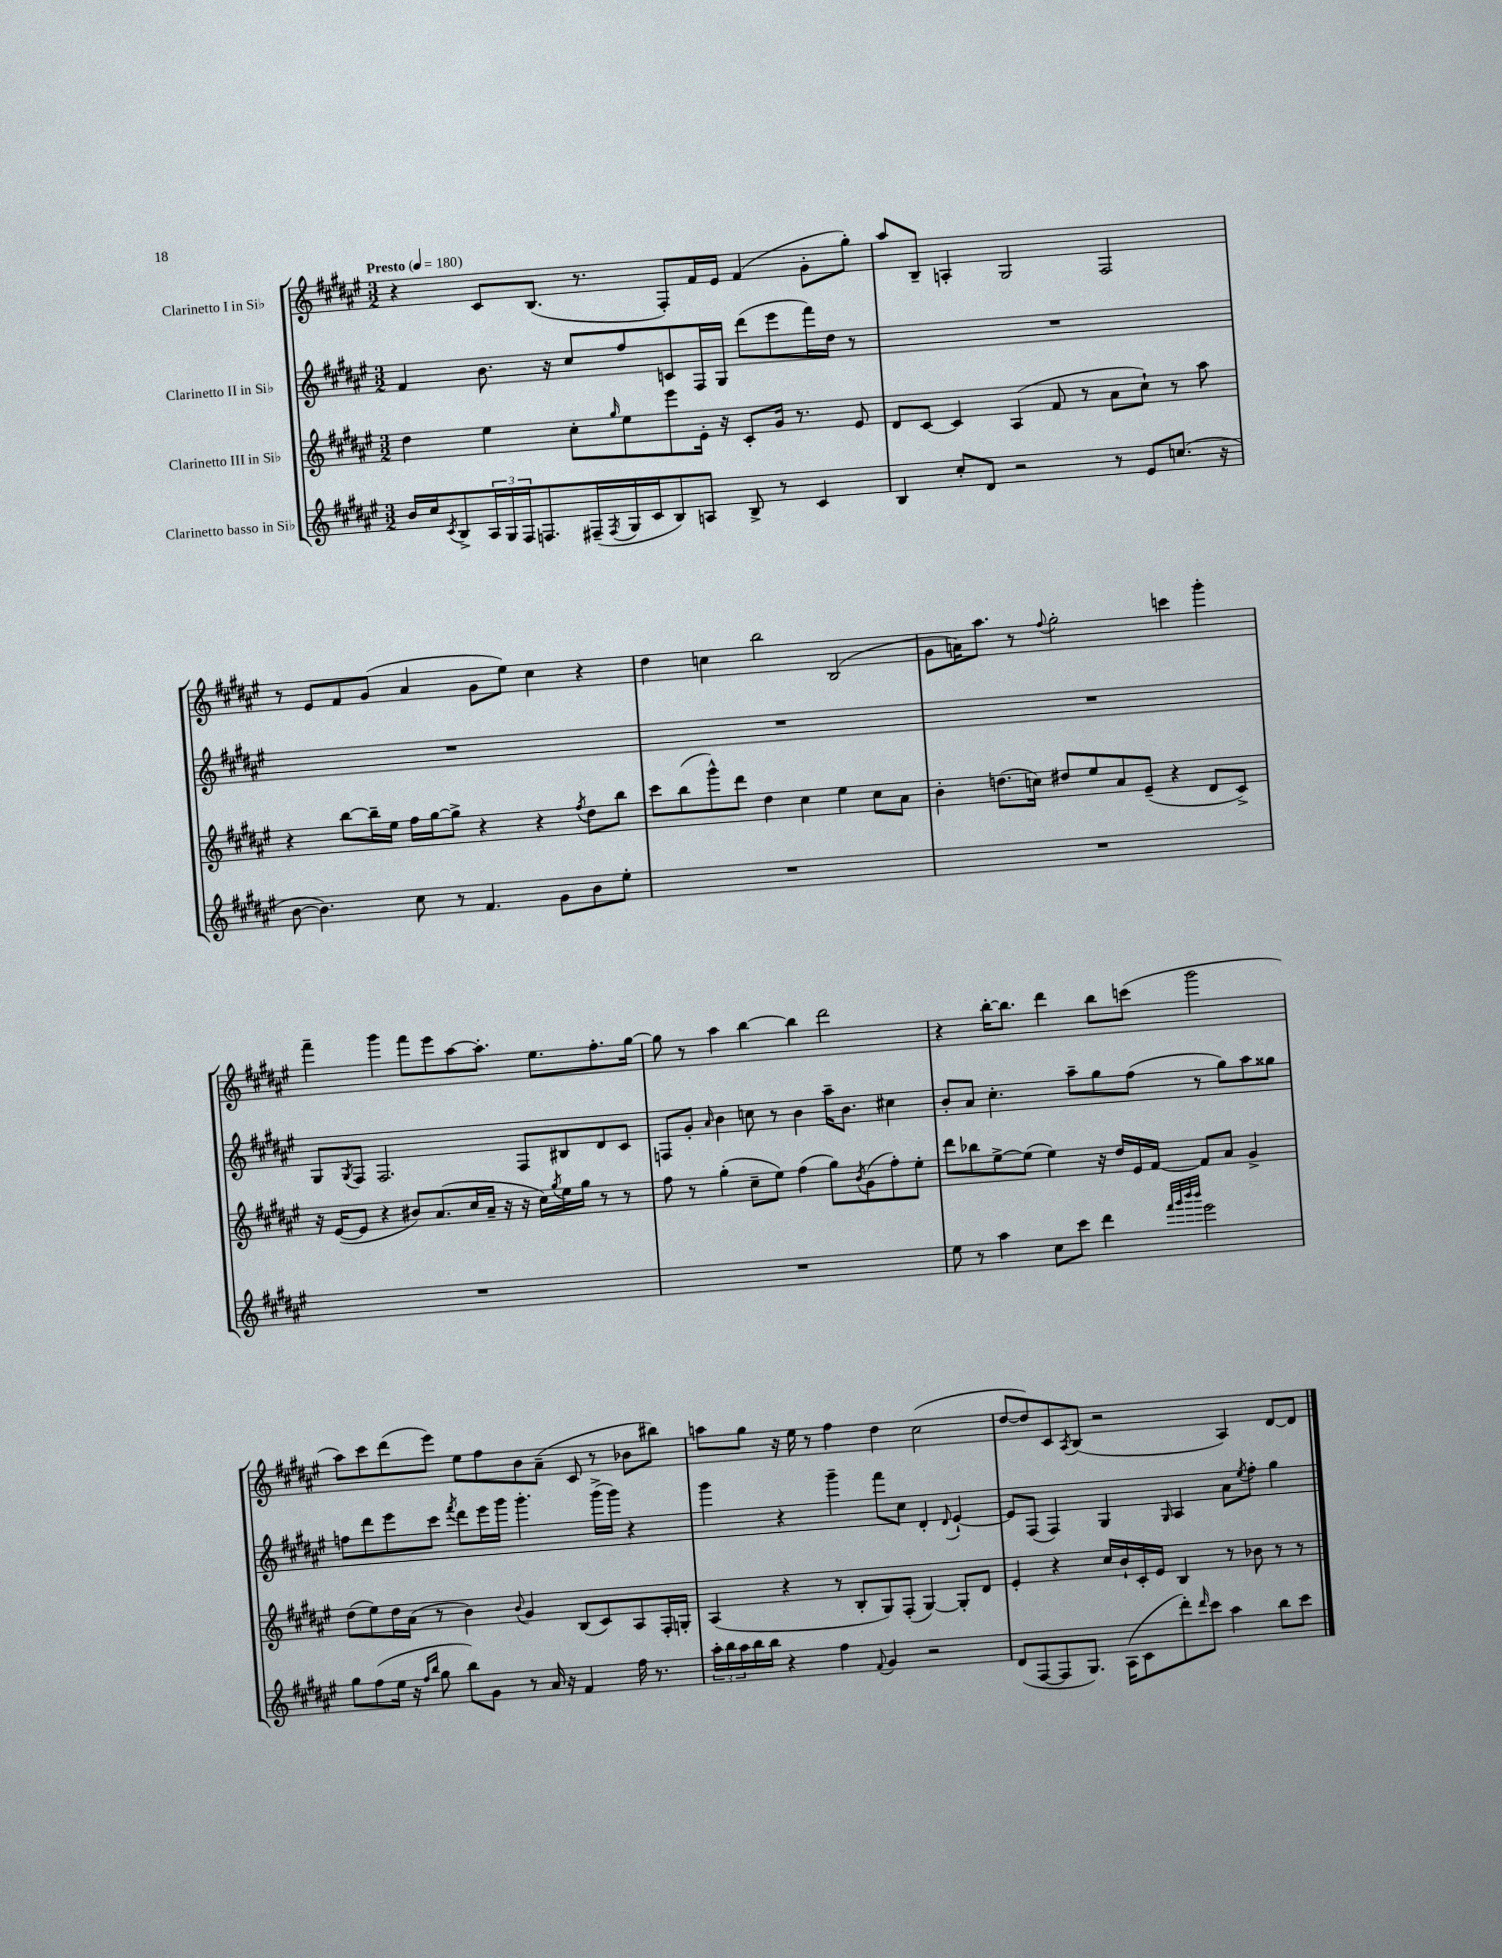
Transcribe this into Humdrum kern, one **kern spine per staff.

**kern	**kern	**kern	**kern
*staff4	*staff3	*staff2	*staff1
*clefG2	*clefG2	*clefG2	*clefG2
*k[f#c#g#d#a#e#]	*k[f#c#g#d#a#e#]	*k[f#c#g#d#a#e#]	*k[f#c#g#d#a#e#]
*M3/2	*M3/2	*M3/2	*M3/2
*MM180	*MM180	*MM180	*MM180
16b/LL	4dd#\	4f#/	4r
16cc#/J	.	.	.
8qc#/	.	.	.
8B^/	.	.	.
24A#/L	4ee#\	8.b\	8c#/L
24G#/	.	.	.
24F#/J	.	.	.
8.F/	.	.	(8.B/J
.	.	16r	.
.	8cc#'\L	8cc#/L	.
(16F#~/L	.	.	8.r
8qF#/	16qqgg#/	.	.
16G#/	8ee#\	8ff#/	.
16c#/J	.	.	.
8B/)	8eee#\	8c/	8F#'/L)
8A/J	16e#'\Jk	16F#/L	16f#/L
.	16r	16G#/JJ	16e#/JJ
8B^/	8c#'/L	(8ddd#\L	(4f#/
8r	16g#/Jk	8eee#\	.
.	8.r	.	.
4c#/	.	16fff#\L)	8g#'\L
.	.	16dd#\JJ	.
.	8e#/	8r	8gg#'\J)
=	=	=	=
4B/	8d#/L	1.r	8aa#/L
.	[8c#/J	.	8B~/J
8cc#'/L	4c#/]	.	4A'/
8d#/J	.	.	.
2r	(4A#/	.	2G#/
.	8f#/	.	.
.	8r	.	.
8r	8a#\L	.	2F#/
8e#/L	8cc#`\J)	.	.
(8.cc/J	8r	.	.
.	8aa#\	.	.
16r	.	.	.
=	=	=	=
[8b\	4r	1.r	8r
4.b\])	.	.	8e#/L
.	[8bb\L	.	8f#/
.	16bb~\]L	.	(8g#/J
.	16ee#\JJ	.	.
8cc#\	16ff#\LL	.	4a#/
.	[16gg#\J	.	.
8r	8gg#^\]J	.	.
4.f#/	4r	.	8g#\L
.	.	.	8ee#\J)
.	4r	.	4cc#\
8g#\L	.	.	.
.	8qff#/	.	.
8b\	8dd#\L	.	4r
8ee#'\J	8bb\J	.	.
=	=	=	=
1.r	8ccc#\L	1.r	4dd#\
.	(8bb\	.	.
.	8ggg#^^\)	.	4cc\
.	8ddd#\J	.	.
.	4dd#\	.	2bb\
.	4cc#\	.	.
.	4ee#\	.	(2B/
.	8cc#\L	.	.
.	8a#\J	.	.
=	=	=	=
1.r	4b'\	1.r	8g#\L
.	.	.	16a\K)
.	.	.	8.aa#\J
.	(8.dd\L	.	.
.	.	.	8r
.	16cc\Jk)	.	.
.	.	.	8qqff#/
.	8dd#/L	.	2gg#'\
.	8ee#/	.	.
.	8a#/	.	.
.	(8e#~/J	.	.
.	4r	.	4ccc\
.	8d#/L	.	4ggg#'\
.	8c#^/J)	.	.
=	=	=	=
1.r	16r	8G#/L	4fff#~\
.	([16e#/LK	.	.
.	.	8qG#/	.
.	8e#/]J	8F#/J	.
.	4r	2.F#/	4ggg#\
.	8b#/L)	.	8fff#\L
.	(8.a#/	.	8eee#\
.	.	.	[8aa#\
.	16cc#/L	.	.
.	16a#~/JJ	.	8.aa#'\]J
.	16r	.	.
.	16r	8F#/L	.
.	16cc#\LL)	.	8.ee#\L
.	8qgg#/	.	.
.	16ee#\	8B#/	.
.	16gg#\JJ	.	.
.	8r	8d#/	8.ff#'\
.	8r	8c#/J	.
.	.	.	[16gg#\Jk
=	=	=	=
1.r	8ff#\	8F/L	8gg#\]
.	8r	8g#'/J	8r
.	.	16qqa#/	.
.	(4gg#'\	4b\	4aa#\
.	8cc#~\L	8cc\	[4bb\
.	8ee#\J)	8r	.
.	(4ff#\	4b\	4bb\]
.	8gg#\L)	16aa#~\LK	2ddd#\
.	.	8.b\J	.
.	8qb/	.	.
.	(8g#\	.	.
.	8ff#'\)	4cc#\	.
.	8ee#'\J	.	.
=	=	=	=
8ee#\	8ddd#\L	8b'/L	4r
8r	8bb-\	8a#/J	.
4aa#\	[8ee#^\	4.cc#'\	[16bb'\LK
.	.	.	8.bb\]J
.	(8ee#\]J	.	.
8cc#\L	4ee#\)	.	4ddd#\
8ccc#\J	.	8aa#~\L	.
4ddd#\	16r	8gg#\	8bb\L
.	16dd#/LL	.	.
.	16e#/	(8ff#\J	(8ccc\J
.	[16f#/JJ	.	.
32qqfff#/LLL	.	.	.
32qqggg#/	.	.	.
32qqbbb/	.	.	.
32qqbbb/JJJ	.	.	.
2eee#\	8f#/]L	8r	2ggg#\
.	8a#/J	8gg#\L)	.
.	4g#^/	8aa#\	.
.	.	8gg##\J	.
=	=	=	=
8gg#\L	(8dd#\L	8ff\L	8aa#\L)
(8ff#\	8ee#\)	8ddd#\	8ccc#\
16ee#\Jk	16dd#\L	8eee#\	(8ddd#\
16r	(16a#\JJ	.	.
16qqff#/LL	.	.	.
16qqbb/JJ	.	.	.
8gg#\	8r	8ccc#\J	8eee#\J)
.	.	8qfff#/	.
8bb\L)	4b\)	8ddd#\L	8ee#\L
8g#\J	.	16eee#\L	8ff#\
.	.	16ggg#\JJ	.
.	8qqb/	.	.
8r	4g#/	4.ggg#'\	8b\
16a#/	.	.	(8a#~\J
16r	.	.	.
4f#/	(8B/L	.	8c#/
.	8c#/)	(16ggg#^\LL	8r
.	.	16ggg#\JJ)	.
16ff#\	8A#/	4r	8b-\L
8.r	.	.	.
.	16F#'/L	.	8bb#\J)
.	16G'/JJ	.	.
=	=	=	=
24aa#'\LL	(4A#/	4ggg#\	8aa\L
24bb\	.	.	.
24aa#\	.	.	.
16bb\	.	.	8gg#\J
16bb\JJ	.	.	.
4r	4r	4r	16r
.	.	.	16ee#\
.	.	.	8r
4ff#\	8r	4ggg#~\	4ff#\
.	8B'/L	.	.
8qqf#/	.	.	.
4g#/	8G#/)	8fff#\L	4dd#\
.	(8F#'/J	8cc#\J	.
2r	[4G#/)	4d#'/	(2cc#\
.	.	8qqd#/	.
.	8G#'/]L	[4e#`/	.
.	8d#/J	.	.
=	=	=	=
(8d#/L	4e#'/	8e#/]L	[8dd#/L
[8F#/	.	(8F#/J	8dd#/])
8F#/]	4r	4F#/)	8c#/
.	.	.	8qA#/
8.G#/J)	.	.	(8B/J
.	16cc#/LL	4G#/	2r
(16A#\LK	16b`/	.	.
8c#\	16c#'/	.	.
.	16e#/JJ	.	.
.	.	16qqG#/	.
8ddd#'\)	4B/	4A#/	.
16qqddd#/	.	.	.
8ccc#\J	.	.	.
4aa#\	8r	8a#\L	4A#/)
.	.	8qee#/	.
.	8b-\	8ff#'\J	.
8bb\L	8r	4gg#\	[8d#/L
8ccc#\J	8r	.	8d#/]J
==	==	==	==
*-	*-	*-	*-
